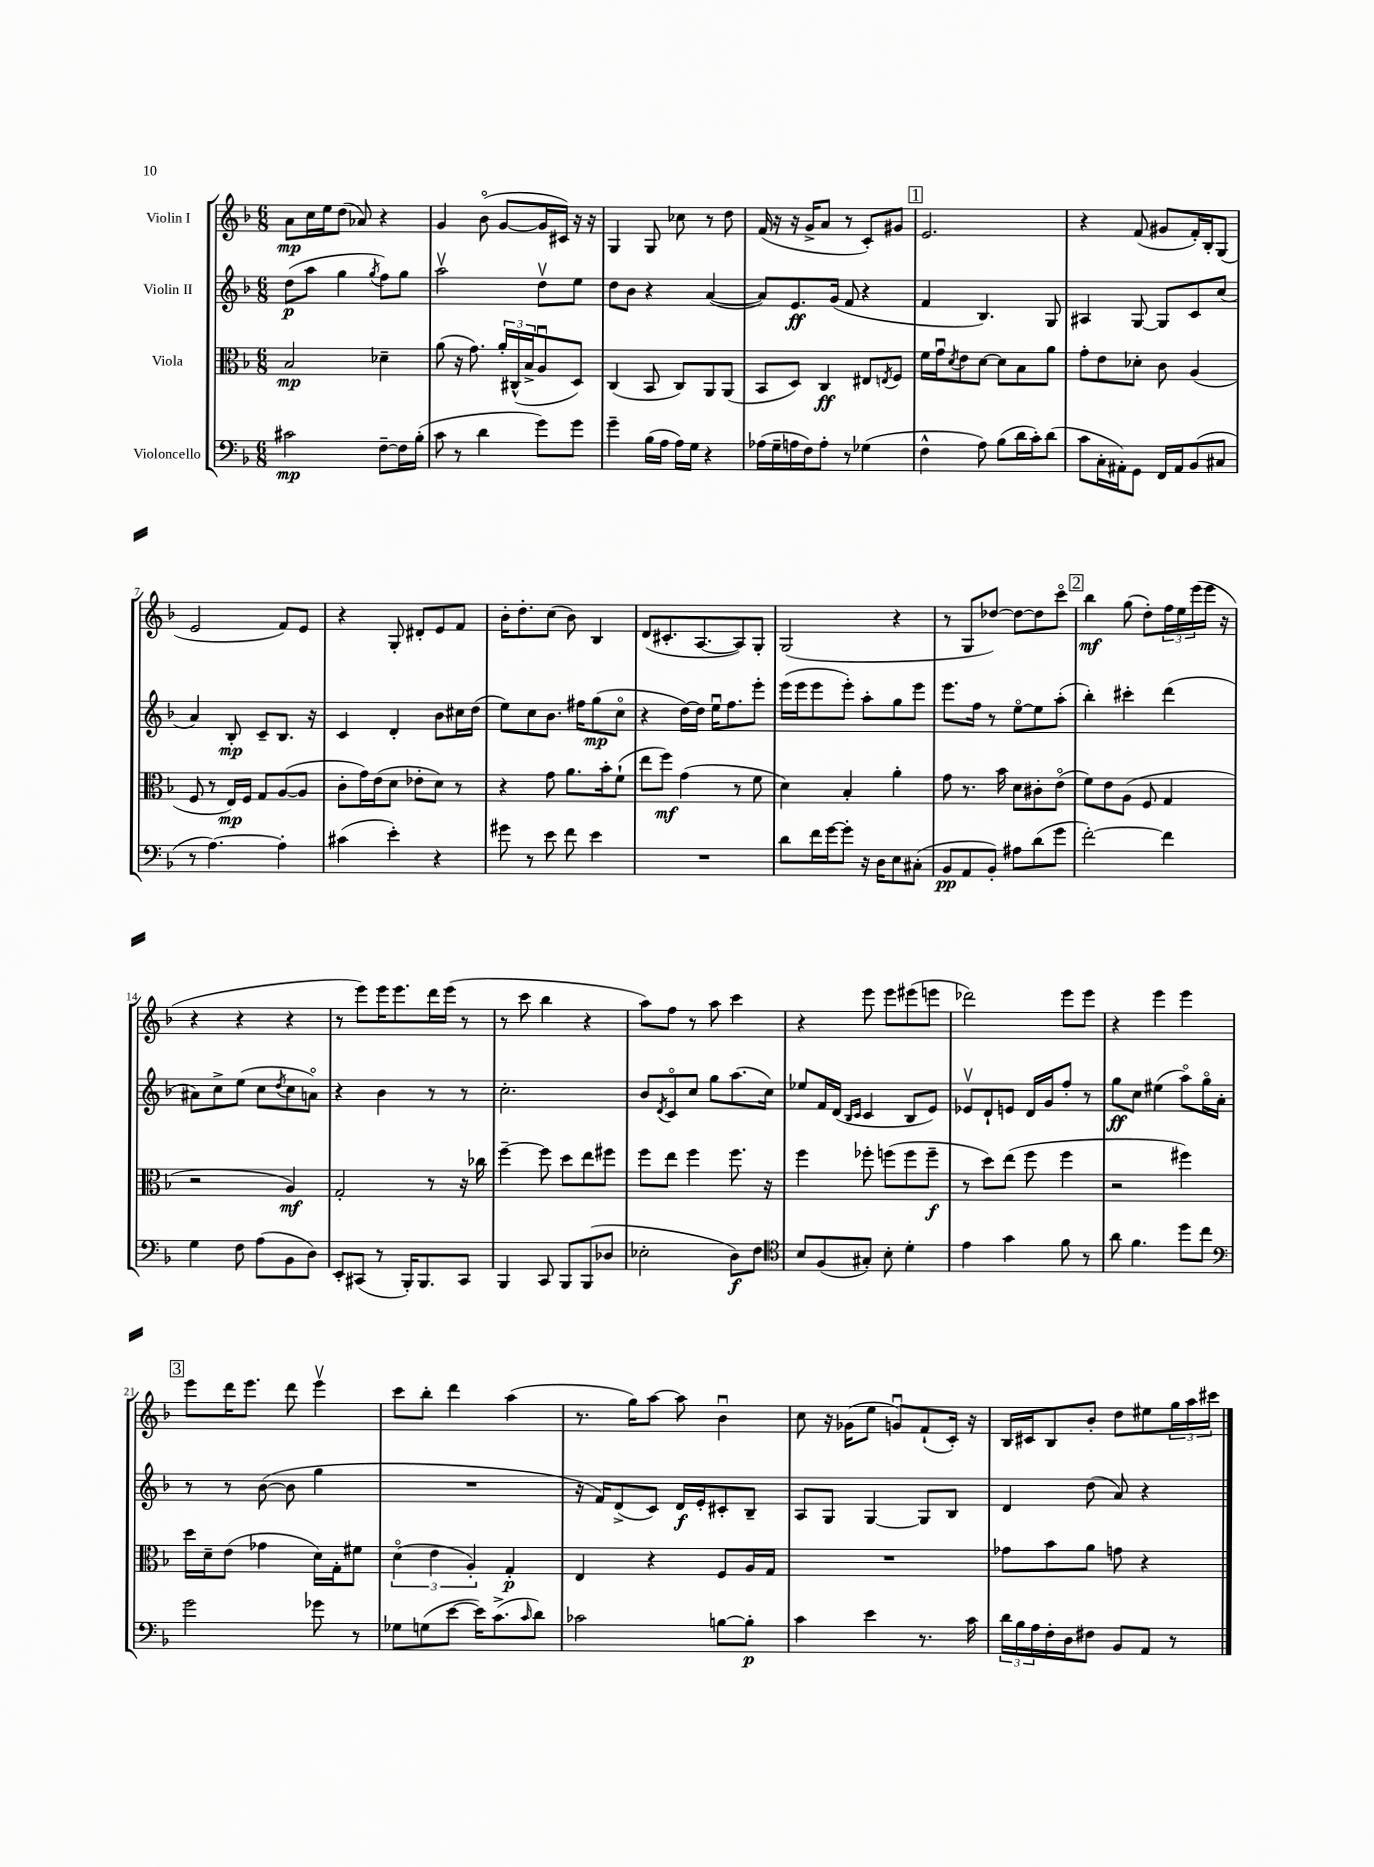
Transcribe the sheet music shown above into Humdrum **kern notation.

**kern	**kern	**kern	**kern
*staff4	*staff3	*staff2	*staff1
*clefF4	*clefC3	*clefG2	*clefG2
*k[b-]	*k[b-]	*k[b-]	*k[b-]
*M6/8	*M6/8	*M6/8	*M6/8
2c#	2B-	(8dd	8a
.	.	8aa	16cc
.	.	.	16ee
.	.	4gg	(8dd
.	.	.	8a-)
.	.	8qgg	.
[8F~	4d-~	8ff)	4r
16F]	.	8gg	.
(16B-'	.	.	.
=	=	=	=
8c	(8a	2aav	4g
8r	16r	.	.
.	8.g)	.	.
4d	.	.	(8b-o
.	24a'	.	[8g
.	(24C#^^	.	.
.	24B-^	.	.
8g)	8Au	8ddv	16g]
.	.	.	16c#)
8g	8D)	8ee	16r
.	.	.	16r
=	=	=	=
4g~	(4C	8dd	4G
.	.	8b-	.
(16B-	8BB-	4r	8G
16A	.	.	.
16A)	8C)	.	8cc-
16G	.	.	.
4r	8AA	([4a	8r
.	(8AA	.	8dd
=	=	=	=
(16A-	8BB-	8a])	(16f
16G~	.	.	16r
16A	8D)	8.e	16r
16F)	.	.	16g^
8A'	4C	.	8a
.	.	(16g	.
8r	.	8f	8r
(4G-	8E#	4r	8c')
.	8qE	.	.
.	8F	.	8g#
=	=	=	=
4F^^	16f	4f	2.e
.	16gu	.	.
.	8qd	.	.
.	8e	.	.
8A)	[8d	4.B-)	.
(8B-	8d]	.	.
16d	8B-	.	.
16c')	.	.	.
(8d	8a	8G	.
=	=	=	=
8c	8g'	4A#	4r
16C'	8e	.	.
16AA#')	.	.	.
8GG	8d-'	[8G	(8f
16FF	8c	8G]	8g#
16AA#	.	.	.
(8BB-	(4A	8c	16f')
.	.	.	16B-'
8C#	.	(8cc	(8G
=	=	=	=
8r	8F	4a)	2e
[4.A)	8r	.	.
.	16E)	8B-'	.
.	16F	.	.
.	8G	8c~	.
4A']	([8A	8.B-	8f)
.	8A]	.	8e
.	.	16r	.
=	=	=	=
(4c#	8c'	4c	4r
.	16g)	.	.
.	(16e	.	.
4e')	8d	4d'	8G'
.	8e-'	.	8d#'
4r	8d)	8b-	8e
.	8r	16cc#	8f
.	.	(16dd	.
=	=	=	=
8g#	4r	8ee)	16b-'
.	.	.	8.dd'
8r	.	8cc	.
8e	8g	8.b-	(8cc
8f	8.a	.	8b-)
.	.	16ff#	.
4e	.	(8gg	4B-
.	16b-'	.	.
.	(8f`	8cco	.
=	=	=	=
2.r	8ee	4r	(8d
.	8ff)	.	8.c#'
.	(4g	[16dd)	.
.	.	16dd]	[8.A
.	.	16eeu	.
.	.	8.ff	.
.	8r	.	8A])
.	8f	8eee'	8G'
=	=	=	=
8d	4d)	(16eee	(2G
.	.	16eee	.
16f	.	8eee	.
[16g	.	.	.
8g']	4B-'	8eee')	.
16r	.	8aa'	.
16D	.	.	.
8E	4a'	8gg	4r
(8C#'	.	8eee	.
=	=	=	=
8BB-	8g	8.eee	8r
8AA	8.r	.	8G
.	.	16ff	.
8BB-')	.	8r	[8dd-)
.	16b-	.	.
8A#	8d	[8eeo	8dd-_
(8d	8c#'	8ee]	8dd-]
8g	(8eo	(8aa'	8ccco
=	=	=	=
[2f')	8f)	4bb-')	4bb-
.	8e	.	.
.	(8A	4ccc#'	(8gg
.	8F	.	8dd')
4f]	4G	(4ddd	24ff
.	.	.	24ee
.	.	.	(24eee
.	.	.	16eee
.	.	.	16r
=	=	=	=
4G	2r	8a#)	4r
.	.	8cc^	.
8F	.	(8ee	4r
(8A	.	8cc	.
.	.	8qdd	.
8BB-	4A)	8cc	4r
8D)	.	8ao)	.
=	=	=	=
8EE'	2G'	4r	8r
(8CC#	.	.	8eee)
8r	.	4b-	16eee
.	.	.	8.eee
16BBB-')	.	.	.
8.BBB-	.	.	.
.	8r	8r	16ddd
.	.	.	(16eee
8CC#	16r	8r	8r
.	16cc-	.	.
=	=	=	=
4BBB-	[4ff~	2.cc'	8r
.	.	.	8ccc
8CC	8ff]	.	4bb-
8BBB-	8dd	.	.
(8BBB-	8ee	.	4r
8D-	8ff#	.	.
=	=	=	=
2E-'	8ff	8b-	8aa)
.	.	8qd	.
.	8ee	8co	8ff
.	4ff	8cc	8r
.	.	8gg	8aa
8D)	8.ff	(8.aa	4ccc
8F	.	.	.
.	16r	16cc)	.
=	=	=	=
*clefC4	*	*	*
8B-	4ff	8ee-	4r
(8F	.	16f	.
.	.	(16d	.
.	.	16qqB-	.
.	.	16qqc	.
8G#')	8ff-'	4c	8eee
8B-'	(8ff	.	8eee
4d'	8ff	8B-	(8eee#
.	8ff~	8e)	8eee
=	=	=	=
4e	8r	8e-v	2ddd-)
.	8dd)	8d`	.
4g	(8ee	8e	.
.	8ff	16d	.
.	.	16g	.
8f	4ff	8ff'	8eee
8r	.	8r	8eee
=	=	=	=
8a	2r	8gg	4r
4.f	.	8cc	.
.	.	(4ee#	4eee
8dd	4ff#)	8aao)	4eee
8cc	.	16ggo	.
.	.	16a'	.
=	=	=	=
*clefF4	*	*	*
2g	16dd	8r	8eee
.	16d~	.	.
.	(8e	8r	16ddd
.	.	.	8.eee
.	4g-	([8b-	.
.	.	8b-]	8ddd
8g-	16d)	4gg	4eeev
.	16G'	.	.
8r	8f#	.	.
=	=	=	=
8G-	(6do	2.r	8ccc
(8G	.	.	8bb-'
.	6e	.	.
[8e	.	.	4ddd
.	6A')	.	.
16e])	.	.	.
(8.c^	.	.	.
.	4G'	.	(4aa
16qqc	.	.	.
8d)	.	.	.
=	=	=	=
2c-	4E	16r	8.r
.	.	16f)	.
.	.	(8d^	.
.	.	.	16gg)
.	4r	8c)	[8aa
.	.	16d	8aa]
.	.	16e'	.
[8B	8F	8c#'	4b-u
8B']	16A	8B-~	.
.	16G	.	.
=	=	=	=
4c	2.r	8A	8cc
.	.	8G	16r
.	.	.	(16g-
4e	.	[4G	8ee
.	.	.	8gu)
8.r	.	8G]	(8f`
.	.	8B-	16c')
16c	.	.	16r
=	=	=	=
24d	8g-	4d	16B-
24B-	.	.	.
.	.	.	16c#
24A	.	.	.
16F'	8b-	.	8B-
16D	.	.	.
8F#	8a	(8dd	8b-'
8BB-	8g	8a)	8dd
8AA	4r	4r	8ee#
8r	.	.	24gg
.	.	.	24aa
.	.	.	24ccc#
==	==	==	==
*-	*-	*-	*-
